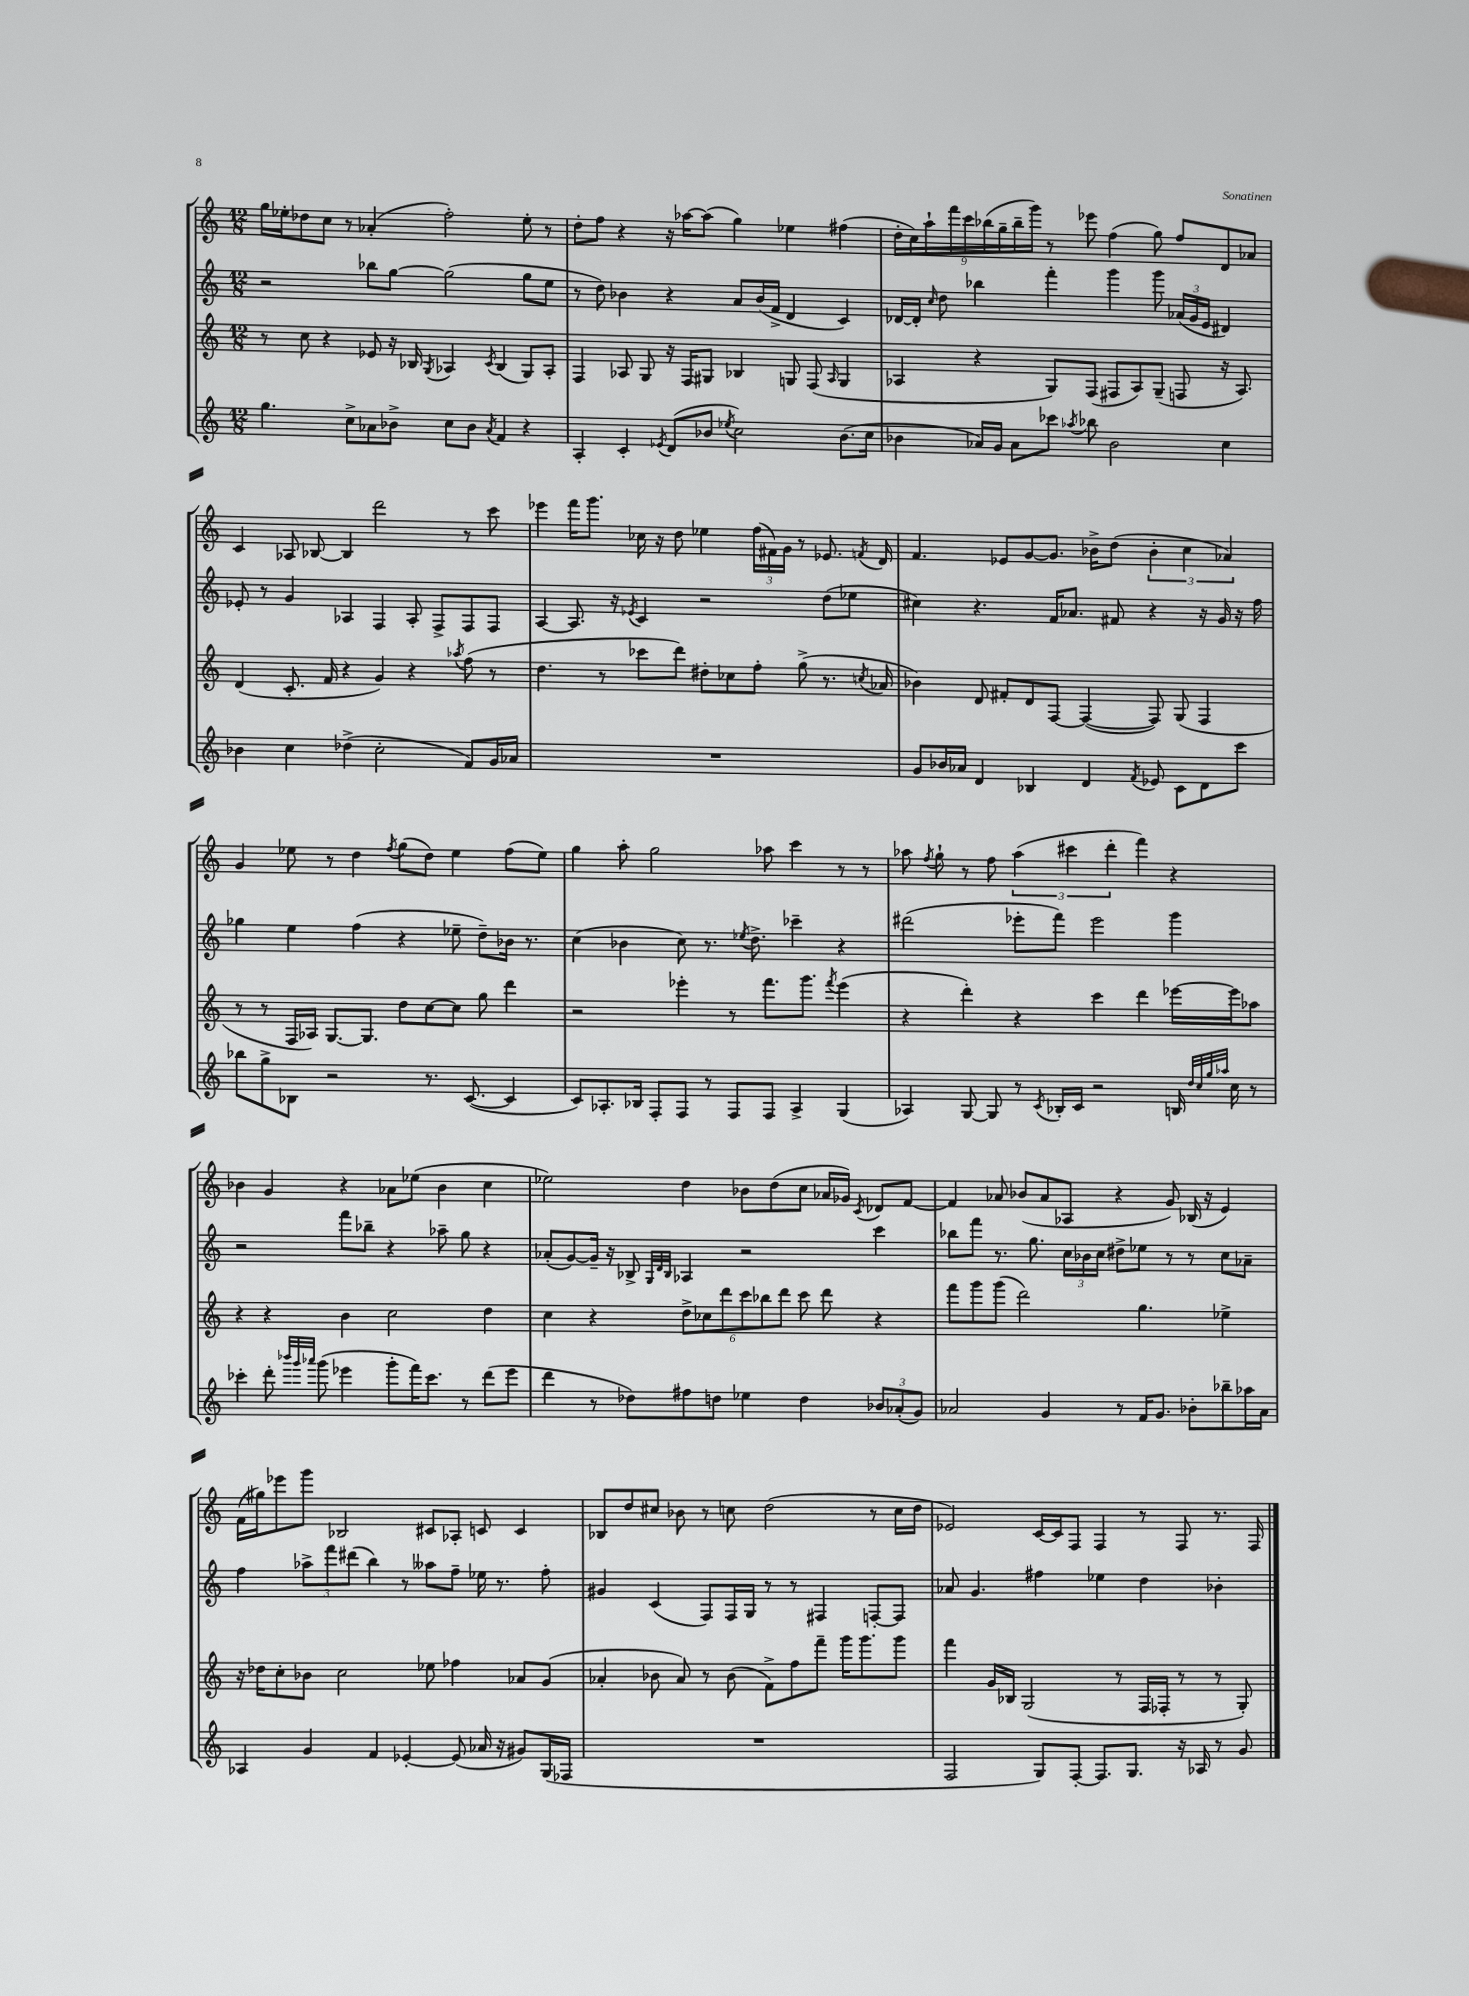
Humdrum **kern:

**kern	**kern	**kern	**kern
*staff4	*staff3	*staff2	*staff1
*clefG2	*clefG2	*clefG2	*clefG2
*k[]	*k[]	*k[]	*k[]
*M12/8	*M12/8	*M12/8	*M12/8
4.gg	8r	2r	16gg
.	.	.	16ee-'
.	8cc	.	8dd-
.	4r	.	8cc
8cc^	.	.	8r
8a-	8e-	8bb-	(4a-'
8b-^	16r	[8gg	.
.	16B-	.	.
.	8qG	.	.
8cc	4A-	(2gg]	2ff')
8b-	.	.	.
8qa-	8qc	.	.
4f	(4B-	.	.
4r	8G)	8gg	8ee-'
.	8A-'	8ee	8r
=	=	=	=
4A'	4F	8r	8dd'
.	.	8dd)	8ff
4c'	8A-	4b-	4r
.	8G	.	.
8qe-	.	.	.
(8d	16r	4r	16r
.	16F	.	[16aa-
8b-	8G#	.	(8aa-]
8qee-	.	.	.
2cc)	4B-	8a	4gg)
.	.	(16b-	.
.	.	16f^	.
.	8G	4d	4ee-
.	(8F	.	.
.	16qqA-	.	.
(8.b-	4G	4c)	(4ff#
16cc	.	.	.
=	=	=	=
4b-	4A-	[16d-	18dd'
.	.	.	18cc)
.	.	16d-']	.
.	.	.	18aa`
.	.	16qqcc	.
.	.	8dd	.
.	.	.	18fff
.	.	.	18ccc
16a-)	4r	4bb-	.
.	.	.	(18bb-
16g	.	.	.
.	.	.	18gg~
8a-	.	.	.
.	.	.	18bb-~
.	.	.	18ggg)
8ccc-	8G)	4fff'	8r
8qaa-	.	.	.
8bb-	(8F	.	8eee-
2b-	8F#	4ggg	(4ff
.	8A-)	.	.
.	(8G~	8ggg	8gg)
.	8F	(24a-	8ff
.	.	24g	.
.	.	24e	.
4cc	16r	4d#)	8d
.	8.A-)	.	.
.	.	.	8a-
=	=	=	=
4b-	(4d	8e-'	4c
.	.	8r	.
4cc	8.c'	4g	8A-
.	.	.	[8B-
.	16f	.	.
(4dd-^	4r	4A-	4B-]
2cc'	4g)	4F	2ddd
.	4r	8A-'	.
.	.	8F^	.
.	8qaa-	.	.
8f)	(8ff	8F	8r
16g	8r	8F	8ccc
16a-	.	.	.
=	=	=	=
1.r	4.dd	[4A	4eee-
.	.	8.A]	16fff
.	.	.	8.ggg
.	8r	.	.
.	.	16r	.
.	.	8qe-	.
.	8ccc-	4c	16cc-
.	.	.	16r
.	8ddd)	.	8dd
.	8dd#'	2r	4ee-
.	8cc-	.	.
.	8ff'	.	(24ff
.	.	.	24f#)
.	.	.	24g
.	(8gg^	.	8r
.	8.r	(8dd	8.e-
.	.	8ee-	.
.	8qcc	.	8qf
.	16a-	.	16d
=	=	=	=
8g	4b-)	4cc#)	4.f
16b-	.	.	.
16a-	.	.	.
4d	8d	4.r	.
.	8f#'	.	8e-
4B-	8d	.	[8g
.	[8F	16f	8.g]
.	.	8.a-	.
4d	(4F_	.	.
.	.	.	16b-^
.	.	8f#	(8dd
8qf	.	.	.
8e-	8F])	4r	6b-'
8c	(8G	.	.
.	.	.	6cc
8d	4F	16r	.
.	.	16g	.
.	.	.	6a-)
8ccc	.	16r	.
.	.	16ff	.
=	=	=	=
8bb-	8r	4gg-	4g
8gg^	8r	.	.
8B-	16F	4ee	8ee-
.	16A-)	.	.
2r	[8.G	.	8r
.	.	(4ff	4dd
.	8.G]	.	.
.	.	.	8qff
.	8dd	4r	(8gg
8.r	[8cc	.	8dd)
.	8cc]	8ee-~	4ee-
([8.c	.	.	.
.	8gg	8dd~)	.
4c]	4ddd	16b-	(8ff
.	.	8.r	.
.	.	.	8ee-)
=	=	=	=
8c)	2r	(4cc	4gg
8.A-'	.	.	.
.	.	4b-	8aa'
16B-	.	.	.
8F'	.	.	2gg
8F	4eee-'	8cc)	.
8r	.	8.r	.
8F	8r	.	.
.	.	8qee-	.
.	.	8.dd^	.
8F	8.fff	.	8aa-
4A-^	.	4ccc-~	4ccc
.	8.ggg	.	.
.	8qfff	.	.
(4G	(4eee-	4r	8r
.	.	.	8r
=	=	=	=
4A-)	4r	(2ddd#	8aa-
.	.	.	8qff
.	.	.	8gg`
[8G	4ddd')	.	8r
8G]	.	.	8ff
8r	4r	8eee-'	(6aa-
8qc	.	.	.
16B-'	.	8fff)	.
.	.	.	6ccc#
16c	.	.	.
2r	4ccc	2eee-	.
.	.	.	6ddd'
.	4ddd	.	4fff)
16B	[16eee-	4ggg	4r
32qqdd	.	.	.
32qqcc	.	.	.
32qqgg	.	.	.
32qqaa-	.	.	.
16cc	16eee-]	.	.
8r	8aa-	.	.
=	=	=	=
4ccc-'	4r	2r	4b-
8ddd'	4r	.	4g
32qqbbb-	.	.	.
32qqggg	.	.	.
32qqaaa-	.	.	.
(8ggg	.	.	.
4eee-	4b	8fff	4r
.	.	8bb-~	.
8ggg'	2cc	4r	8a-
16fff)	.	.	(8ee-
8.ccc-	.	.	.
.	.	8aa-~	4b-
8r	.	8gg	.
(8ddd	4dd	4r	4cc
8eee-	.	.	.
=	=	=	=
4ddd	4cc	(8a-'	2ee-)
.	.	[8g)	.
8r	4r	16g~]	.
.	.	16r	.
8dd-)	.	8B-^	.
.	.	32qqG	.
.	.	32qqd	.
.	.	32qqB-	.
8ff#	12dd^	4A-	4dd
.	12cc-	.	.
8dd	.	.	.
.	12ddd	.	.
4ee-	12ccc	2r	8b-
.	12bb-	.	.
.	.	.	(8dd
.	12ddd	.	.
4dd	8ccc	.	8cc
.	8ddd	.	16a-
.	.	.	16g-)
.	.	.	8qc
12b-	4r	4ccc	8d-
(12a-'	.	.	.
.	.	.	[8f
12g)	.	.	.
=	=	=	=
2a-	8fff	8bb-	4f]
.	8ggg	8fff	.
.	(8ggg	8.r	8a-
.	2ddd)	.	(8b-
.	.	8.gg	.
4g	.	.	8a-
.	.	24cc	8A-
.	.	24b-	.
.	.	24cc	.
8r	.	8dd#^	4r
16f	4.gg	8ee-	.
8.g	.	.	.
.	.	8r	8g)
8b-'	.	8r	(16B-
.	.	.	16r
8bb-~	4ee-^	8cc	4e)
16aa-	.	8a-~	.
16a-	.	.	.
=	=	=	=
4A-	16r	4ff	(16f
.	16dd-	.	16gg#)
.	8cc'	.	8eee-
4g	8b-	12aa-^	8ggg
.	.	12fff	.
.	2cc	.	2B-
.	.	(12ddd#	.
4f	.	4bb)	.
[4e-'	.	8r	.
.	8ee-	8aa--	8c#
(8e-]	4ff-	8ff~	8A-'
16a-	.	16ee-	8c
16r	.	8.r	.
8g#)	8a-	.	4c
(16G	(8g	8ff'	.
16F-	.	.	.
=	=	=	=
1.r	4a-'	4g#	8B-
.	.	.	8dd
.	8b-	(4c	8cc#
.	8a-)	.	8b-
.	8r	8F)	8r
.	(8b-	16F	8cc
.	.	16G	.
.	8f^)	8r	(2dd
.	8ff	8r	.
.	8fff~	4F#	.
.	16ggg	.	.
.	8.ggg	.	.
.	.	[8F'	8r
.	8ggg	8F]	16cc
.	.	.	16dd
=	=	=	=
2F	4fff	8a-	2e-)
.	.	4.g	.
.	16g	.	.
.	16B-	.	.
.	(2G	.	.
8G)	.	4ff#	[16c
.	.	.	16c]
[8F'	.	.	8F
8.F]	.	4ee-	4F
.	8r	.	.
8.G	.	.	.
.	16F	4dd	8r
.	16F-'	.	.
16r	8r	.	8F
16A-	.	.	.
8r	8r	4b-'	8.r
8g	8G')	.	.
.	.	.	16F
==	==	==	==
*-	*-	*-	*-
